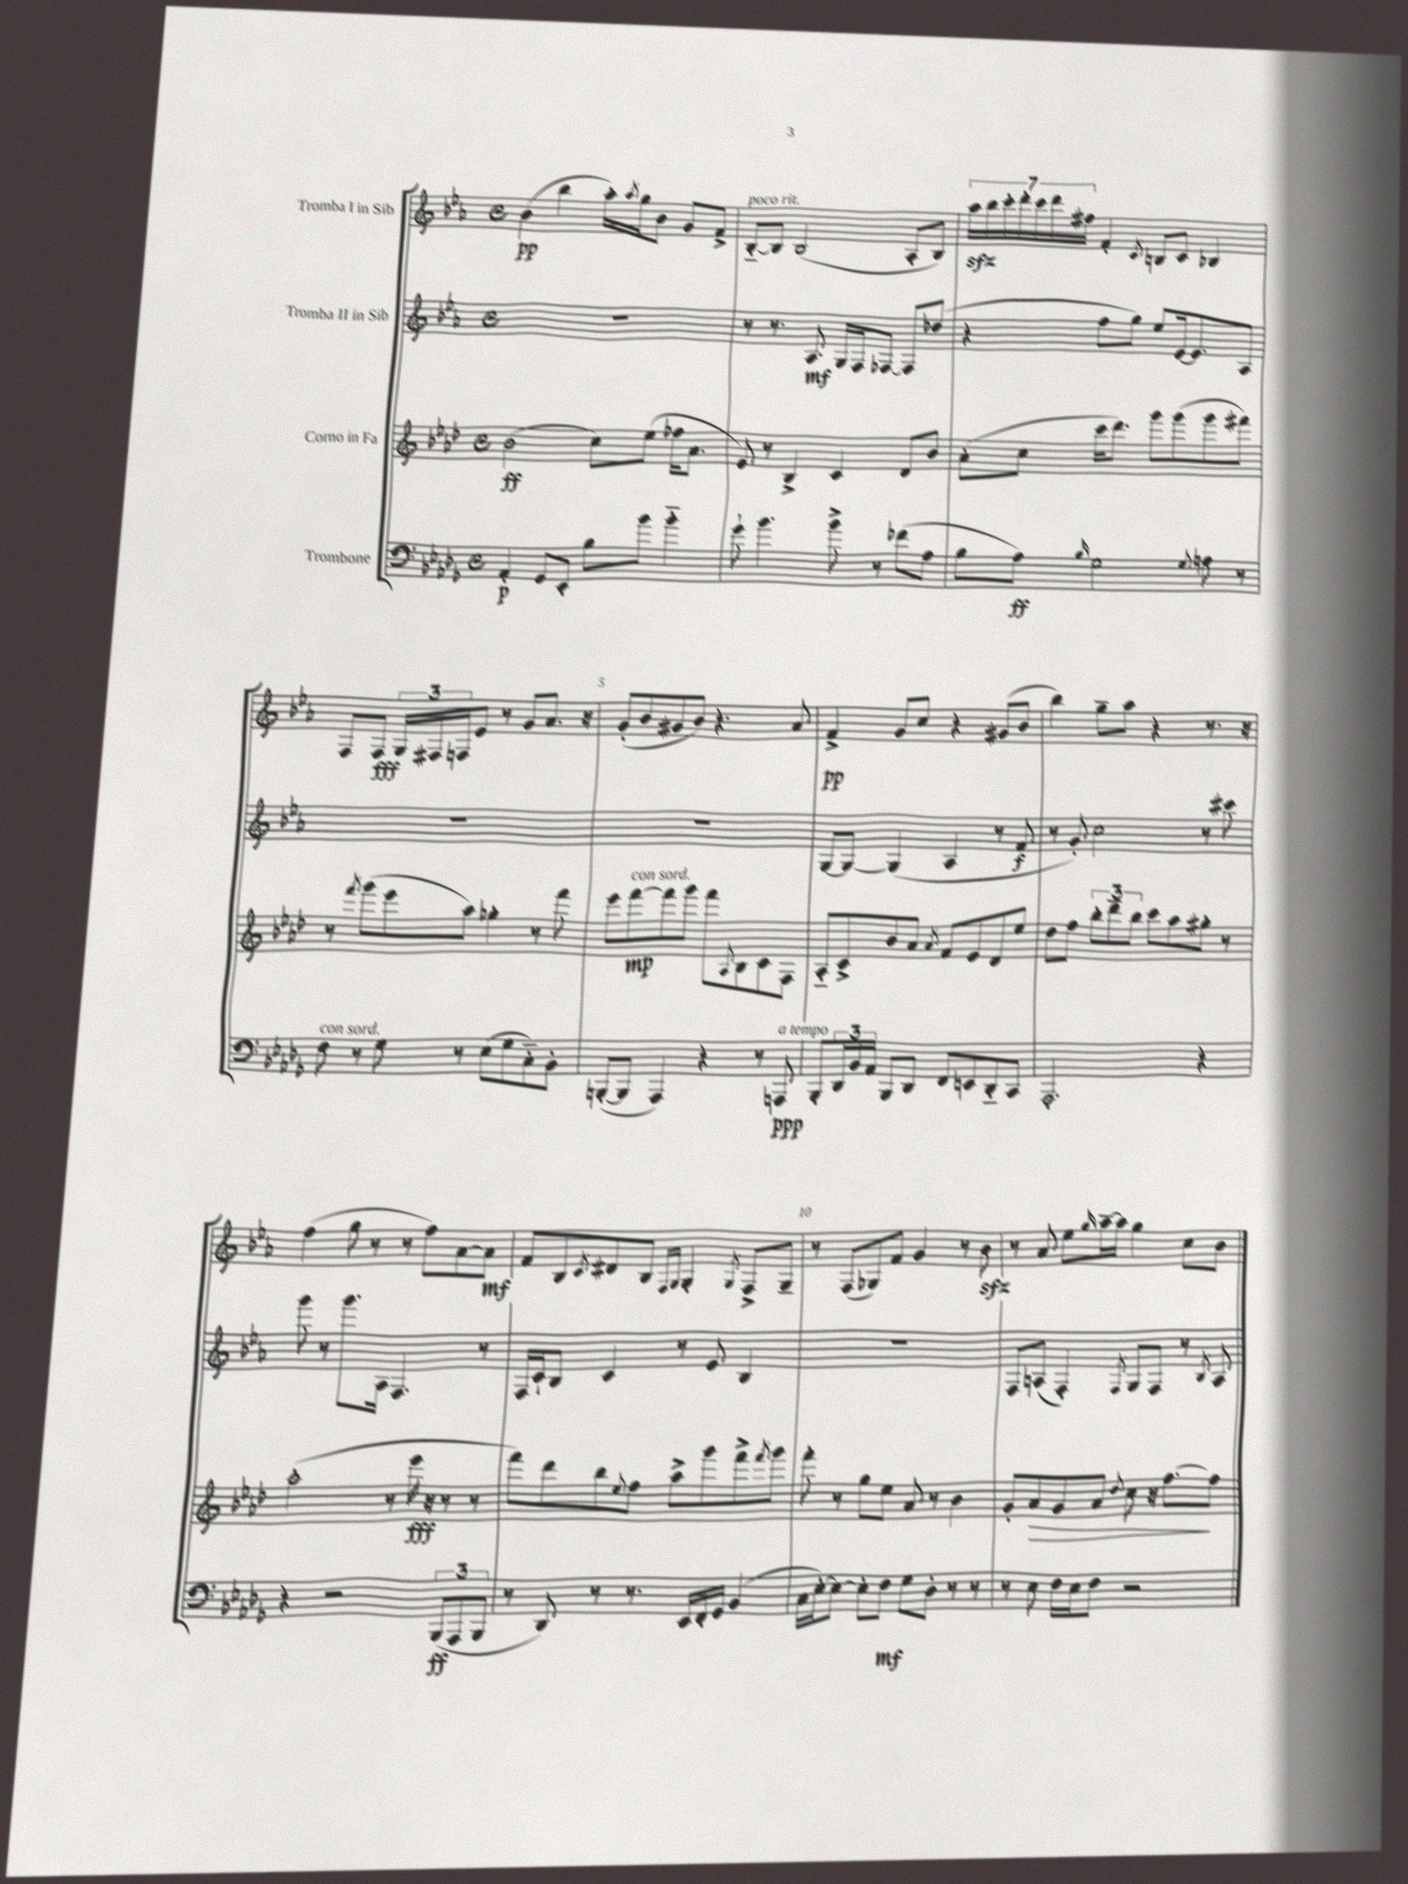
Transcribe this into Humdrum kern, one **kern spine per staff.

**kern	**kern	**kern	**kern
*staff4	*staff3	*staff2	*staff1
*clefF4	*clefG2	*clefG2	*clefG2
*k[b-e-a-d-g-]	*k[b-e-a-d-]	*k[b-e-a-]	*k[b-e-a-]
*M4/4	*M4/4	*M4/4	*M4/4
*met(c)	*met(c)	*met(c)	*met(c)
4AA-'	(2b-	1r	(4b-
8GG-	.	.	4bb-
8EE-'	.	.	.
8B-	8cc)	.	16aa-')
.	.	.	8qaa-
.	.	.	16gg
8b-	(8ee-	.	8b-
4b-'~	16ff-	.	8g
.	8.a-	.	.
.	.	.	8f^
=	=	=	=
8g-`	8e-)	8r	[8B-'~
4.b-	8r	8.r	8B-]
.	4B-^	.	(2B-
.	.	8.A-	.
8b-^	4c	16G	.
.	.	16F	.
8r	.	[8F-	.
(8f-	8d-	8F-]	8A-'
8A-	8b-	(8dd-	8B-)
=	=	=	=
8B-	(8a-'	4r	28aa-
.	.	.	28bb-
.	.	.	28ccc'
.	.	.	28ddd'
8A-)	8cc	.	.
.	.	.	28ccc
.	.	.	28ddd
.	.	.	28ff#
16qqB-	.	.	.
2G-	16ccc	8ff	4f'
.	8.ddd-)	.	.
.	.	8gg)	.
.	.	.	8qc
.	8ggg	8ee-	8B
.	(8ggg	[16e-	8c
.	.	8.e-]	.
8qqG-	.	.	.
8A	8ggg	.	4B-
8r	8fff#)	8A-	.
=	=	=	=
8F	8r	1r	8F
.	8qfff	.	.
8r	(8ggg	.	8F
8G-	8eee-	.	24G
.	.	.	24F#
.	.	.	24F
8r	8aa-)	.	8e-
(8E-	4gg-'	.	8r
8G-	.	.	8g
8C'~)	8r	.	8.a-
8BB-'	8fff	.	.
.	.	.	16r
=	=	=	=
([8BBB'	8eee-	1r	(8g'
8BBB]	[8fff	.	8b-
4AAA-)	8fff]	.	8g#
.	8ggg	.	8b-)
4r	8fff	.	4.r
.	8qqA-	.	.
.	8B-	.	.
8r	8c	.	.
8AAA	8F	.	8a-
=	=	=	=
8BBB-'	8A-'~	[8G	4f^
24DD-	8c^	8G_	.
24BB-	.	.	.
24AA-	.	.	.
8BBB-	8b-	(4G]	8g
8DD-	8a-	.	8cc
.	8qa-	.	.
8FF	8f	4A-	4r
8EE	8e-	.	.
8DD-'~	8d-	8r	(8g#
8CC	8ee-	8f	8b-
=	=	=	=
2.AAA-'	8dd-	8r	4bb-)
.	8ff	8g')	.
.	12bb-'	2cc	8gg~
.	12ddd-~	.	.
.	.	.	8aa-
.	12bb-	.	.
.	8ccc	.	4r
.	8aa-	.	.
4r	8gg#'	8r	8.r
.	8r	8ccc#	.
.	.	.	16r
=	=	=	=
4r	(2aa-'	8ggg	(4ff
.	.	8r	.
2r	.	8.ggg	8gg
.	.	.	8r
.	.	16A-	.
.	8r	4.F	8r
.	16eee-	.	8ff)
.	16r	.	.
(12BBB-	8r	.	[8a-
12AAA-	.	.	.
.	8r	8r	8a-]
12BBB-	.	.	.
=	=	=	=
8r	8fff)	16F	8f
.	.	16c`	.
8DD-)	8ddd-	8B-	8B-
.	.	.	8qc
8r	8bb-	4c	8d#
.	8qqee-	.	.
8.r	8ff	.	8B-
.	.	.	16qqF
.	.	.	16qqG
.	8aa-^	8r	4G'
16EE-	.	.	.
16FF'	8ggg	8e-	.
16GG-	.	.	.
.	.	.	8qG
(4BB-	8fff^	4B-	8F^
.	8qfff	.	.
.	8ggg	.	8G~
=	=	=	=
16C	8fff'	1r	8r
[16E-')	.	.	.
8E-_	8r	.	(8F
8E-']	8gg	.	8G-)
8F	8ee-	.	8f
8G-	8a-	.	4g
8D-'	8r	.	.
8r	4b-	.	8r
8r	.	.	8b-
=	=	=	=
8r	8g'	8F	8r
8E-	8a-	(8A	8a-
16F	8g	4F')	8ee-
16E-	.	.	.
.	.	.	16qqgg
8F	8a-	.	[16aa-~
.	.	.	16aa-]
.	8qqdd-	8qF	.
2r	8cc	8G	4gg
.	16r	8F	.
.	[8.ff	.	.
.	.	8r	8cc
.	.	8qB-	.
.	8ff]	8A	8b-
==	==	==	==
*-	*-	*-	*-
